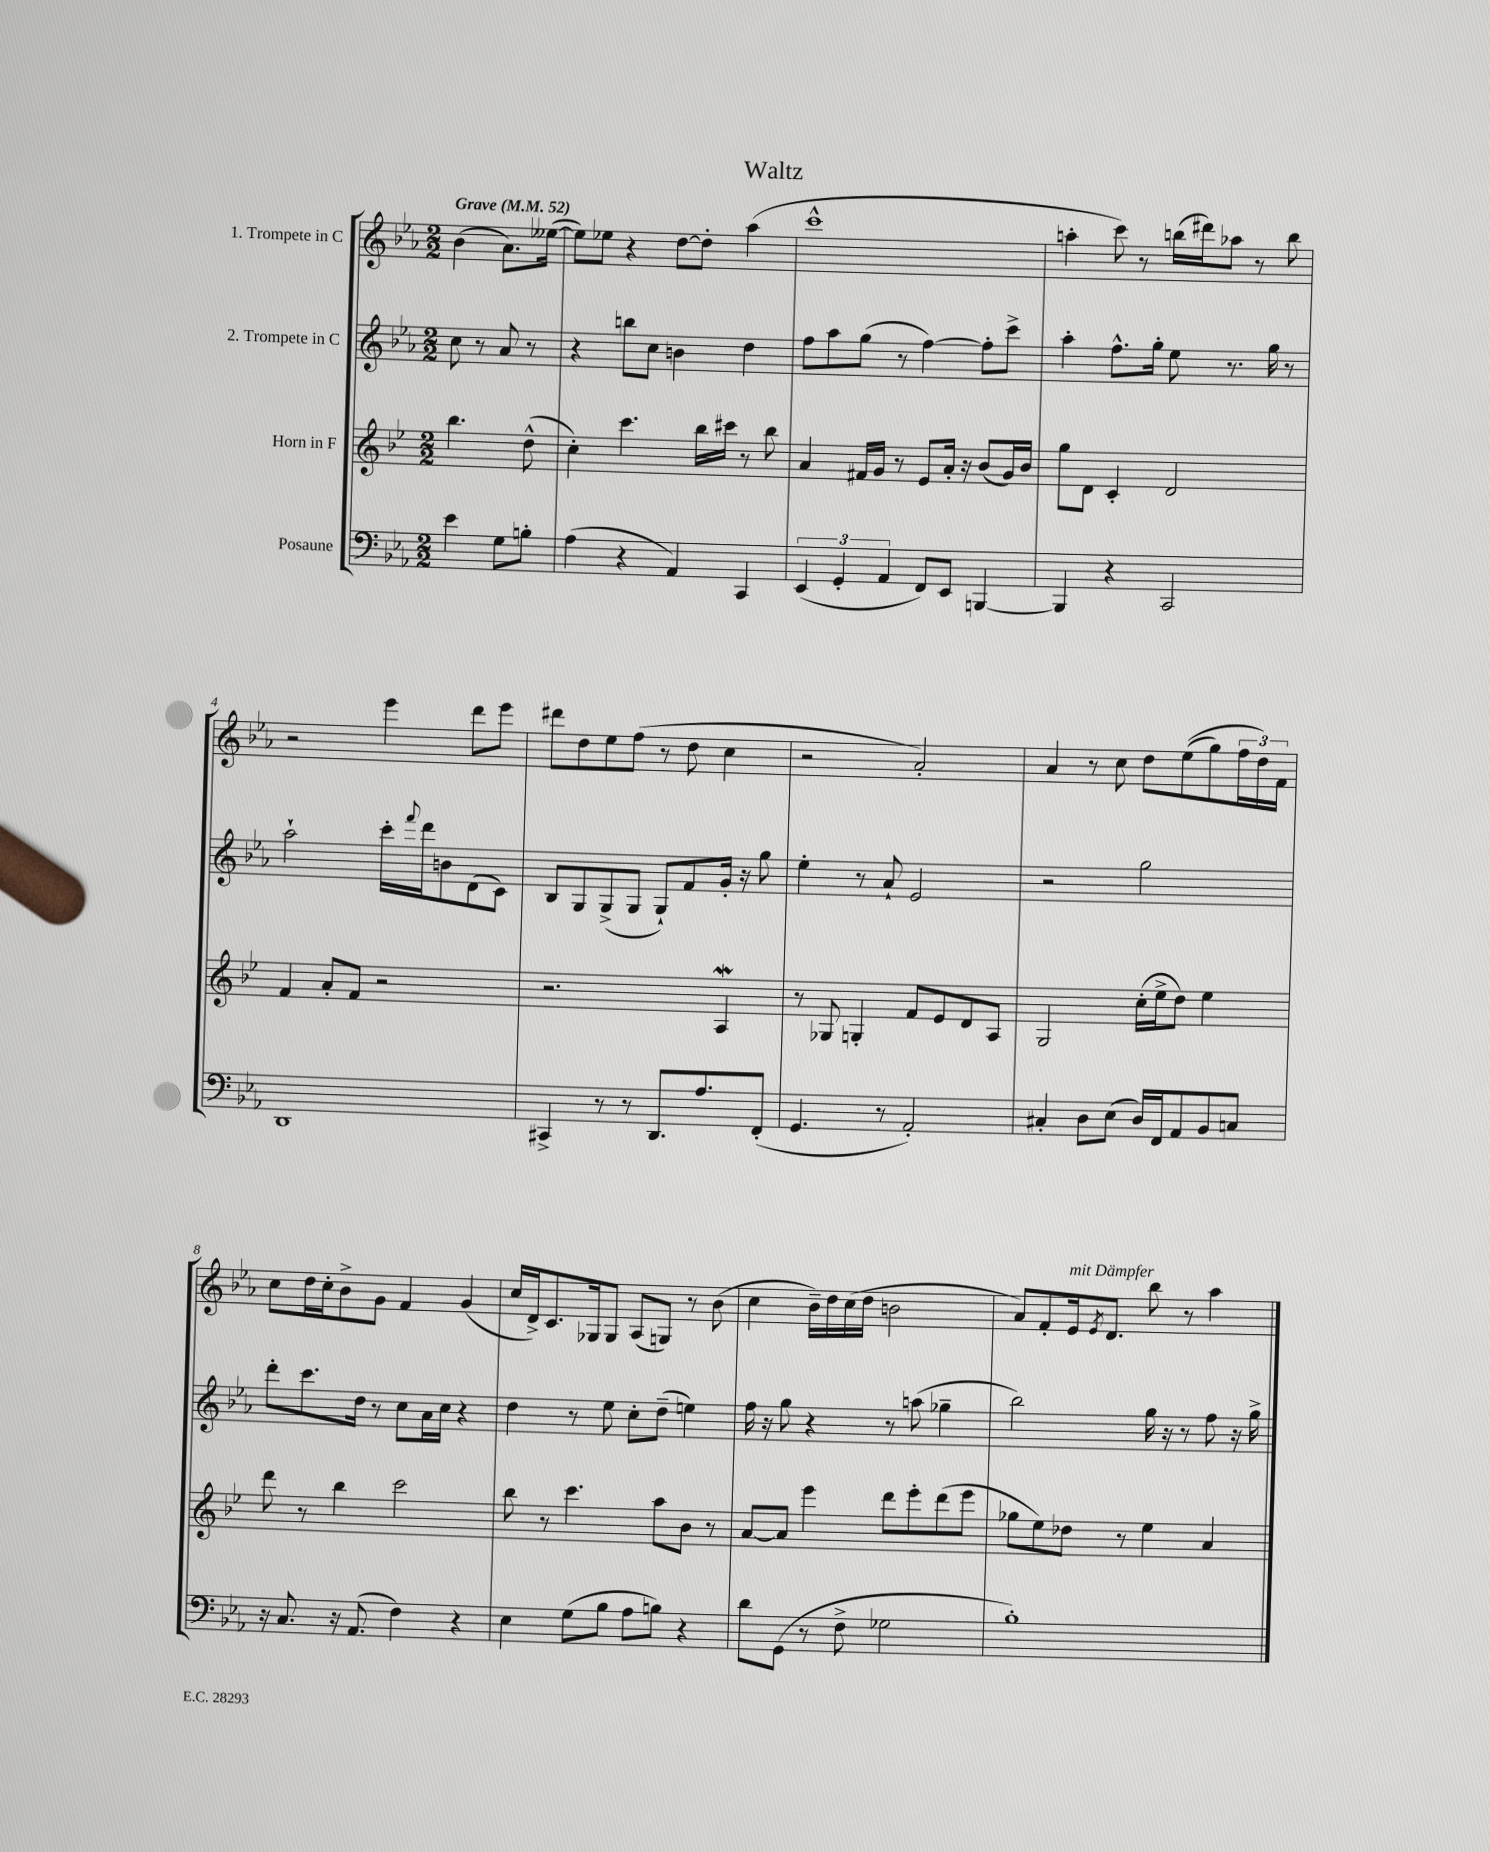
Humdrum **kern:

**kern	**kern	**kern	**kern
*staff4	*staff3	*staff2	*staff1
*clefF4	*clefG2	*clefG2	*clefG2
*k[b-e-a-]	*k[b-e-]	*k[b-e-a-]	*k[b-e-a-]
*M2/2	*M2/2	*M2/2	*M2/2
*MM52	*MM52	*MM52	*MM52
4e-	4.bb-	8cc	(4b-
.	.	8r	.
8G	.	8a-	8.a-)
8B'	(8dd^^	8r	.
.	.	.	([16ee--
=	=	=	=
(4A-	4cc')	4r	8ee--])
.	.	.	8ee-
4r	4.ccc	8bb	4r
.	.	8cc	.
4AA-)	.	4b	[8dd
.	16bb-	.	8dd']
.	16ccc#	.	.
4CC	8r	4dd	(4aa-
.	8bb-	.	.
=	=	=	=
(6EE-	4a	8ff	1ccc^^
.	.	8aa-	.
6GG'	.	.	.
.	16f#	(8gg	.
.	16g	.	.
6AA-	.	.	.
.	8r	8r	.
8FF)	8e-	[4ff)	.
8EE-	16a'	.	.
.	16r	.	.
[4BBB	(8b-	8ff']	.
.	16g)	8ccc^	.
.	16b-	.	.
=	=	=	=
4BBB]	8gg	4aa-'	4aa'
.	8d	.	.
4r	4c'	8.ff^^	8ccc)
.	.	.	8r
.	.	16gg'	.
2CC	2d	8ee-	(16bb
.	.	.	16ddd#)
.	.	8.r	8aa-
.	.	.	8r
.	.	16gg	.
.	.	8r	8bb
=	=	=	=
1DD	4f	2aa-`	2r
.	8a'	.	.
.	8f	.	.
.	2r	16ccc'	4eee-
.	.	8qqfff	.
.	.	16ddd	.
.	.	8b	.
.	.	(8d	8ddd
.	.	8c)	8eee-
=	=	=	=
4CC#^	2.r	8B-	8ddd#
.	.	8G	8dd
8r	.	(8G^	8ee-
8r	.	8G	(8ff
8.DD	.	8G`)	8r
.	.	8f	8dd
8.A-	.	.	.
.	4A	16g'	4cc
.	.	16r	.
(8FF'	.	8gg	.
=	=	=	=
4.GG	8r	4ee-'	2r
.	8G-	.	.
.	4G'	8r	.
8r	.	8a-`	.
2AA-')	8f	2e-	2a-')
.	8e-	.	.
.	8d	.	.
.	8A	.	.
=	=	=	=
4C#'	2G	2r	4a-
8D	.	.	8r
(8E-	.	.	8cc
16D)	(16cc'	2gg	8dd
16FF	16ee-^	.	.
8AA-	8dd)	.	&((8ee-
8BB-	4ee-	.	8gg)
8C	.	.	24ff
.	.	.	24dd&)
.	.	.	24f
=	=	=	=
16r	8ddd	8ddd'	8cc
8.C	.	.	.
.	8r	8.ccc	16dd
.	.	.	16cc'
16r	4bb-	.	8b-^
(8.AA-	.	16dd	.
.	.	8r	8g
4F)	2ccc	8cc	4f
.	.	16a-	.
.	.	16cc	.
4r	.	4r	(4g
=	=	=	=
4E-	8bb-	4dd	16cc
.	.	.	16d^)
.	8r	.	8.c
(8G	4.ccc	8r	.
.	.	.	16G-
8B-	.	8ee-	8G-
8A-	.	8cc'	(8A-
8B)	8aa	(8dd~	8G)
4r	8b-	4ee)	8r
.	8r	.	(8b-
=	=	=	=
8d	[8a	16ff	4cc
.	.	16r	.
(8GG	8a]	8gg	.
8r	4eee-	4r	16b-~)
.	.	.	16dd
8F^	.	.	(16cc
.	.	.	16dd
2G-	8ddd	8r	2b
.	8eee-'	(8aa	.
.	(8ddd	4gg-~	.
.	8eee-	.	.
=	=	=	=
1B-')	8gg-	2bb-)	8a-)
.	8ee-)	.	8f'
.	8dd-	.	16e-
.	.	.	8qe-
.	.	.	8.d
.	8r	.	.
.	4ee-	16gg	8bb-
.	.	16r	.
.	.	8r	8r
.	4a	8ff	4aa-
.	.	16r	.
.	.	16gg^	.
==	==	==	==
*-	*-	*-	*-
